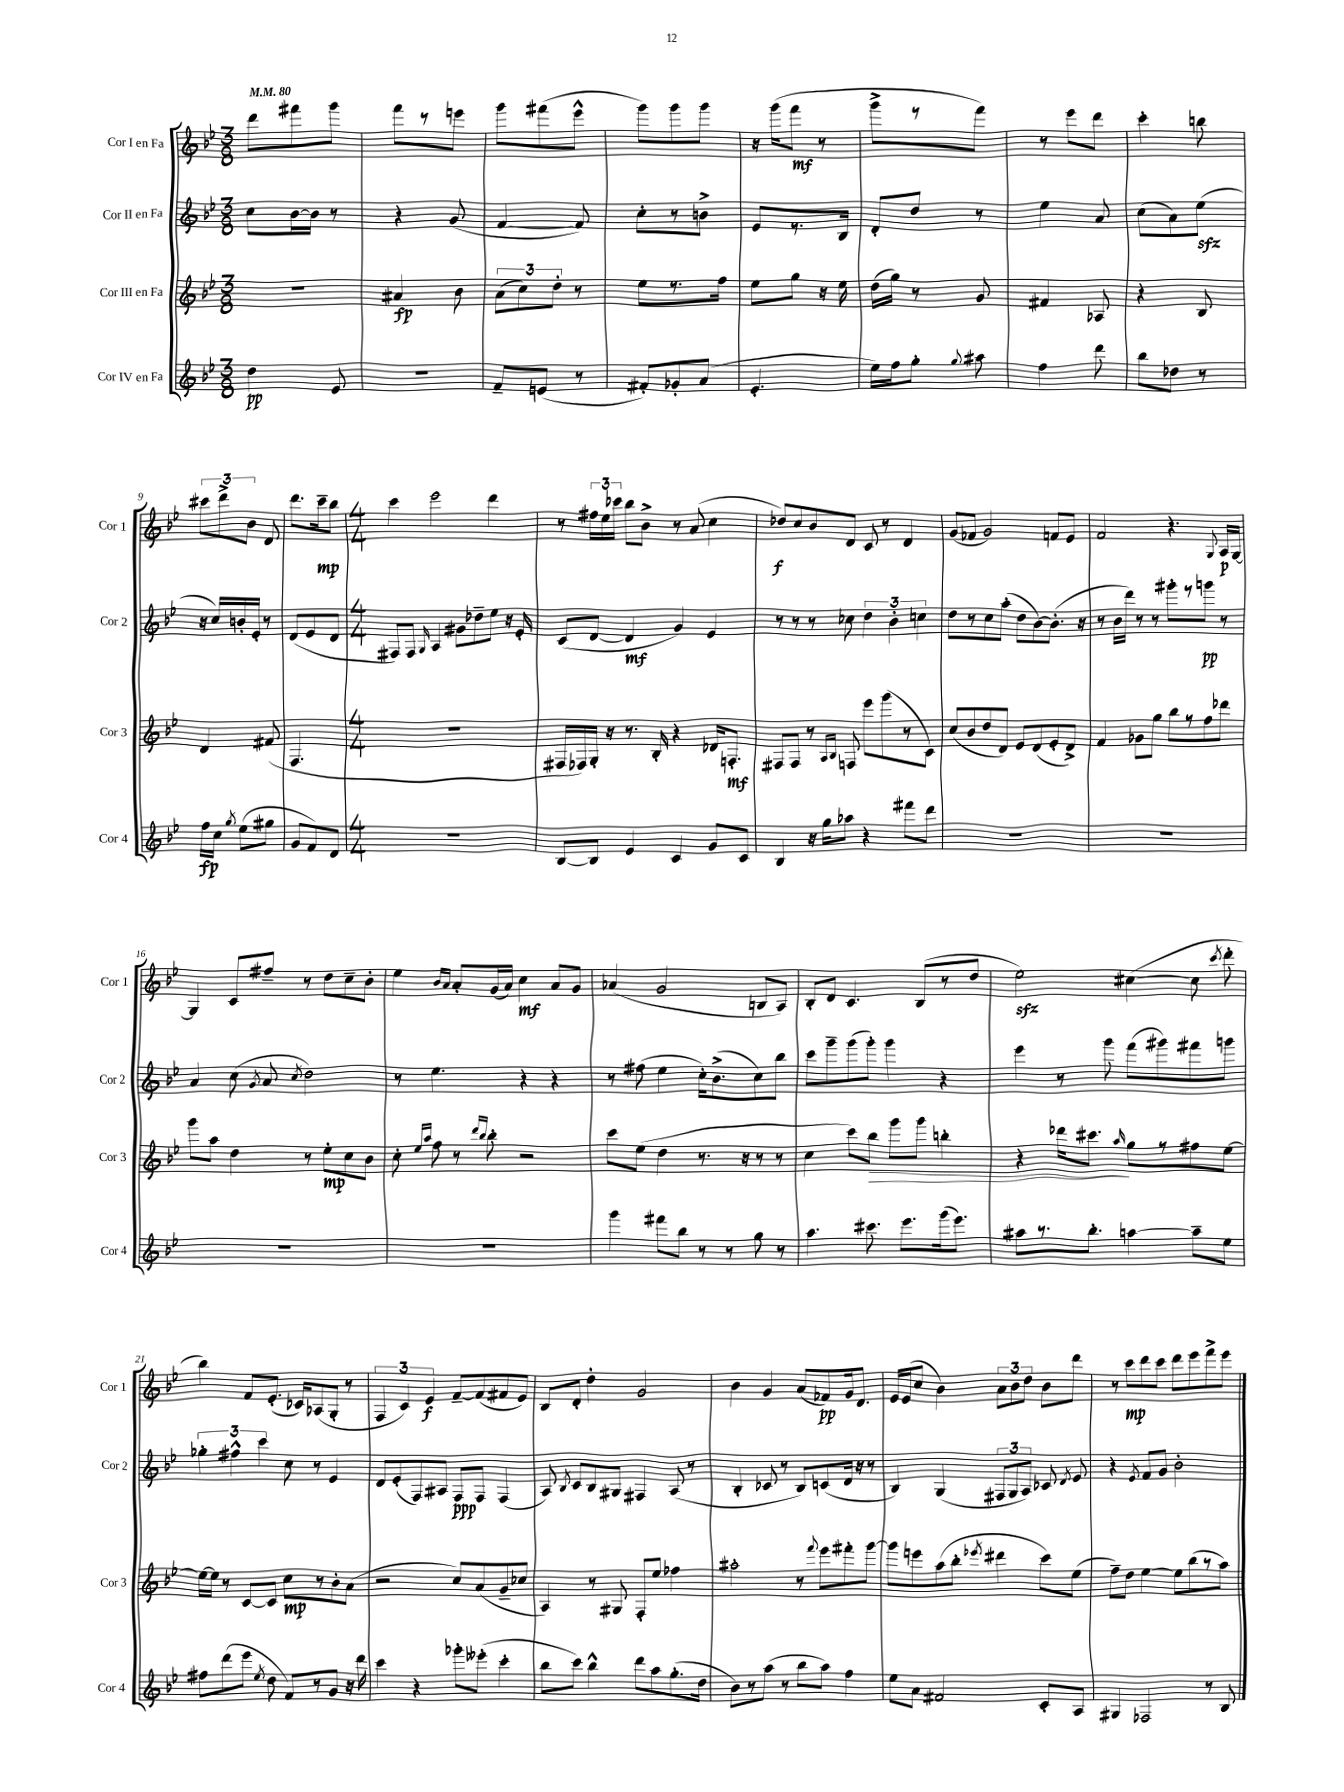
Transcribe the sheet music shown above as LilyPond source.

<<
\new StaffGroup <<
\new Staff = "s0" \with { instrumentName = "Cor I en Fa" shortInstrumentName = "Cor 1" } {
    \clef treble \key bes \major \numericTimeSignature \time 3/8 \tempo 4 = 80
    \autoBeamOff d'''8[ fis'''8 g'''8] |
    f'''8[ r8 e'''8] |
    g'''8[ fis'''8( ees'''8]-^ |
    g'''8[) g'''8 g'''8] |
    r16 g'''16[( f'''8]\mf r8 |
    g'''8[-> r8 f'''8]) |
    r8 ees'''8[ d'''8] |
    c'''4-. b''8 |
    \tuplet 3/2 { cis'''8[ d'''8-> bes'8] } d'8 |
    d'''8.[ c'''16--\mp bes''8] |
    \numericTimeSignature \time 4/4 c'''4 ees'''2 d'''4 |
    r8 \tuplet 3/2 { fis''16[ ees''16 ces'''16] } bes''8[ bes'8]-> r8 a'8( c''4 |
    des''8[\f) c''8 bes'8 d'8] c'8 r8 d'4 |
    g'8[( fes'8] g'2) f'8[ ees'8] |
    f'2 r4. \appoggiatura { g8 } a16[\p g16]~ |
    g4 c'8[ fis''8]-- r8 d''8[ c''8-- bes'8]-. |
    ees''4 \grace { bes'16[ a'16] } a'8[-. g'16( a'16]) c''4\mf a'8[ g'8] |
    aes'4( g'2 b8[ a8]) |
    bes8[-. d'8] c'4. bes8[( r8 d''8] |
    ees''2\sfz) cis''4~( cis''8 \acciaccatura { c'''8 } d'''8-. |
    bes''4) f'8[ ees'8.]-.( ces'16[) aes8( g8]-. r8 |
    \tuplet 3/2 { f4 c'4) ees'4\f } f'8[~-- f'8( fis'8 ees'8]) |
    bes8[ d'8]-. d''4-. g'2 |
    bes'4 g'4 a'8[( fes'8\pp) g'16 d'8.] |
    ees'16[ ees'16( c''8] bes'4) \tuplet 3/2 { a'8[ bes'8 d''8] } bes'8[ d'''8] |
    r8 c'''8[\mp d'''8 c'''8] d'''8[ ees'''8 f'''8-> ees'''8] \bar "|." |
}
\new Staff = "s1" \with { instrumentName = "Cor II en Fa" shortInstrumentName = "Cor 2" } {
    \clef treble \key bes \major \numericTimeSignature \time 3/8
    \autoBeamOff c''8[ bes'16~ bes'16] r8 |
    r4 g'8( |
    f'4~ f'8) |
    c''8[-. r8 b'8]-> |
    ees'8[ r8. bes16] |
    d'8[-. d''8] r8 |
    ees''4 a'8 |
    c''8[( a'8) ees''8]\sfz( |
    r16 c''16[) b'16-. ees'16]-. r8 |
    d'8[( ees'8 d'8] |
    \numericTimeSignature \time 4/4 fis8[) fis8] \grace { g16 } a4 gis'8[ des''8-- ees''8] r16 ees'16-. |
    c'8[( d'8]~ d'4\mf g'4) ees'4 |
    r8 r8 r8 ces''8 \tuplet 3/2 { d''4 bes'4-. c''4 } |
    d''8[ r8 c''8 a''8]-.( d''8[ bes'8~) bes'8.]-.( r16 |
    r8 bes'16[ d'''16]) r8 r8 gis'''8[-. r8 g'''8]\pp r8 |
    a'4 c''8( \acciaccatura { g'8 } a'8 \acciaccatura { c''8 } d''2) |
    r8 ees''4. r4 r4 |
    r8 fis''8( ees''4 c''16[-.) bes'8.->( c''8) bes''8] |
    c'''8[ g'''8-- g'''8( g'''8]-.) g'''4 r4 |
    ees'''4 r8 g'''8 f'''8[( gis'''8) fis'''8 g'''8] |
    \tuplet 3/2 { ges''4-. fis''4-^ c'''4 } c''8 r8 ees'4 |
    d'8[ ees'8-.( f8) ais8] f8[\ppp f8] f4( |
    a8) \acciaccatura { bes8 } c'8[ bes8 gis8] fis4 a8( r8 |
    bes4-. ces'8 r8 bes8[) c'8( d'16] r16 r8 |
    bes4) g4( \tuplet 3/2 { fis8[ g8 a8]) } ces'8 \acciaccatura { d'8 } ees'8 |
    r4 \acciaccatura { ees'8 } f'8[ g'8] bes'2-. \bar "|." |
}
\new Staff = "s2" \with { instrumentName = "Cor III en Fa" shortInstrumentName = "Cor 3" } {
    \clef treble \key bes \major \numericTimeSignature \time 3/8
    \autoBeamOff R4. |
    ais'4\fp bes'8 |
    \tuplet 3/2 { a'8[( c''8) d''8]-. } r8 |
    ees''8[ r8. f''16] |
    ees''8[ g''8] r16 ees''16 |
    d''16[( g''16]) r8 g'8 |
    fis'4 aes8 |
    r4 bes8 |
    d'4 fis'8( |
    f4. |
    \numericTimeSignature \time 4/4 R1 |
    fis16[ fes16) g16]-. r16 r8. bes16-. r4 des'16[ f8.]-.\mf |
    fis8[ fis8] r8 \grace { a16[ bes16] } f8 ees'''8[ g'''8( r8 c'8]) |
    c''8[( bes'8 d''8 d'8]) ees'8[ d'8( ees'8-. d'8]->) |
    f'4 ges'8[ g''8] bes''8[ r8 f''8 des'''8] |
    g'''8[ a''8] d''4 r8 ees''8[-.\mp c''8 bes'8] |
    c''8-. \grace { ees''16[ a''16] } f''8 r8 \grace { d'''16[ bes''16] } bes''8-. r2 |
    c'''8[ ees''8]( d''4 r8. r16 r8 r8 |
    c''4 c'''8[) bes''8]\> g'''8[ g'''8] b''4-. |
    r4 des'''16[ cis'''8.]\! \grace { a''16 } g''8[ r8 fis''8 ees''8]~ |
    ees''16[~ ees''16] r8 c'8[~ c'8] c''8[\mp r8 bes'8-. a'8]( |
    r2 c''8[) a'8( g'8-- ces''8] |
    a4) r8 gis8 f8[-. ees''8] fes''4 |
    ais''2-. r8 \appoggiatura { f'''8 } ees'''8[ fis'''8-. g'''8]~ |
    g'''8[ e'''8 a''8( bes''8]-. \acciaccatura { ees'''8 } dis'''4 c'''8[) ees''8]( |
    f''8[--) d''8] ees''4~ ees''8[ bes''8( r8 a''8]) \bar "|." |
}
\new Staff = "s3" \with { instrumentName = "Cor IV en Fa" shortInstrumentName = "Cor 4" } {
    \clef treble \key bes \major \numericTimeSignature \time 3/8
    \autoBeamOff d''4\pp ees'8 |
    R4. |
    f'8[-- e'8]( r8 |
    fis'8[-.) ges'8-. a'8]( |
    ees'4.-. |
    ees''16[) f''16 g''8]-. \appoggiatura { g''8 } ais''8 |
    f''4 d'''8 |
    bes''8[ des''8] r8 |
    f''16[\fp c''16] \acciaccatura { g''8 } ees''8[( gis''8] |
    g'8[ f'8) d'8] |
    \numericTimeSignature \time 4/4 R1 |
    bes8[~ bes8] ees'4 c'4 g'8[ c'8] |
    bes4 r16 g''16[ aes''8] r4 fis'''8[ d'''8] |
    R1 |
    R1 |
    R1 |
    R1 |
    g'''4 fis'''8[ bes''8] r8 r8 g''8 r8 |
    a''4. cis'''8. ees'''8.[ g'''16( ees'''8.]) |
    ais''8[ r8. bes''8.]-. a''4~ a''8[-- ees''8] |
    fis''8[ d'''8( ees'''8] \acciaccatura { ees''8 } d''8 f'8[) r8 g'8] r16 d'''16 |
    c'''4 r4 ges'''8[-. eeses'''8]-.( c'''4-. |
    bes''8[ c'''8]) bes''4-^ d'''8[ a''8 g''8.-.( d''16] |
    bes'8[) r8 a''8]( r8 bes''8[ a''8]) f''4 |
    ees''8[ a'8] fis'2 c'8[-. a8] |
    gis4 fes2 r8 bes8 \bar "|." |
}
>>
>>
